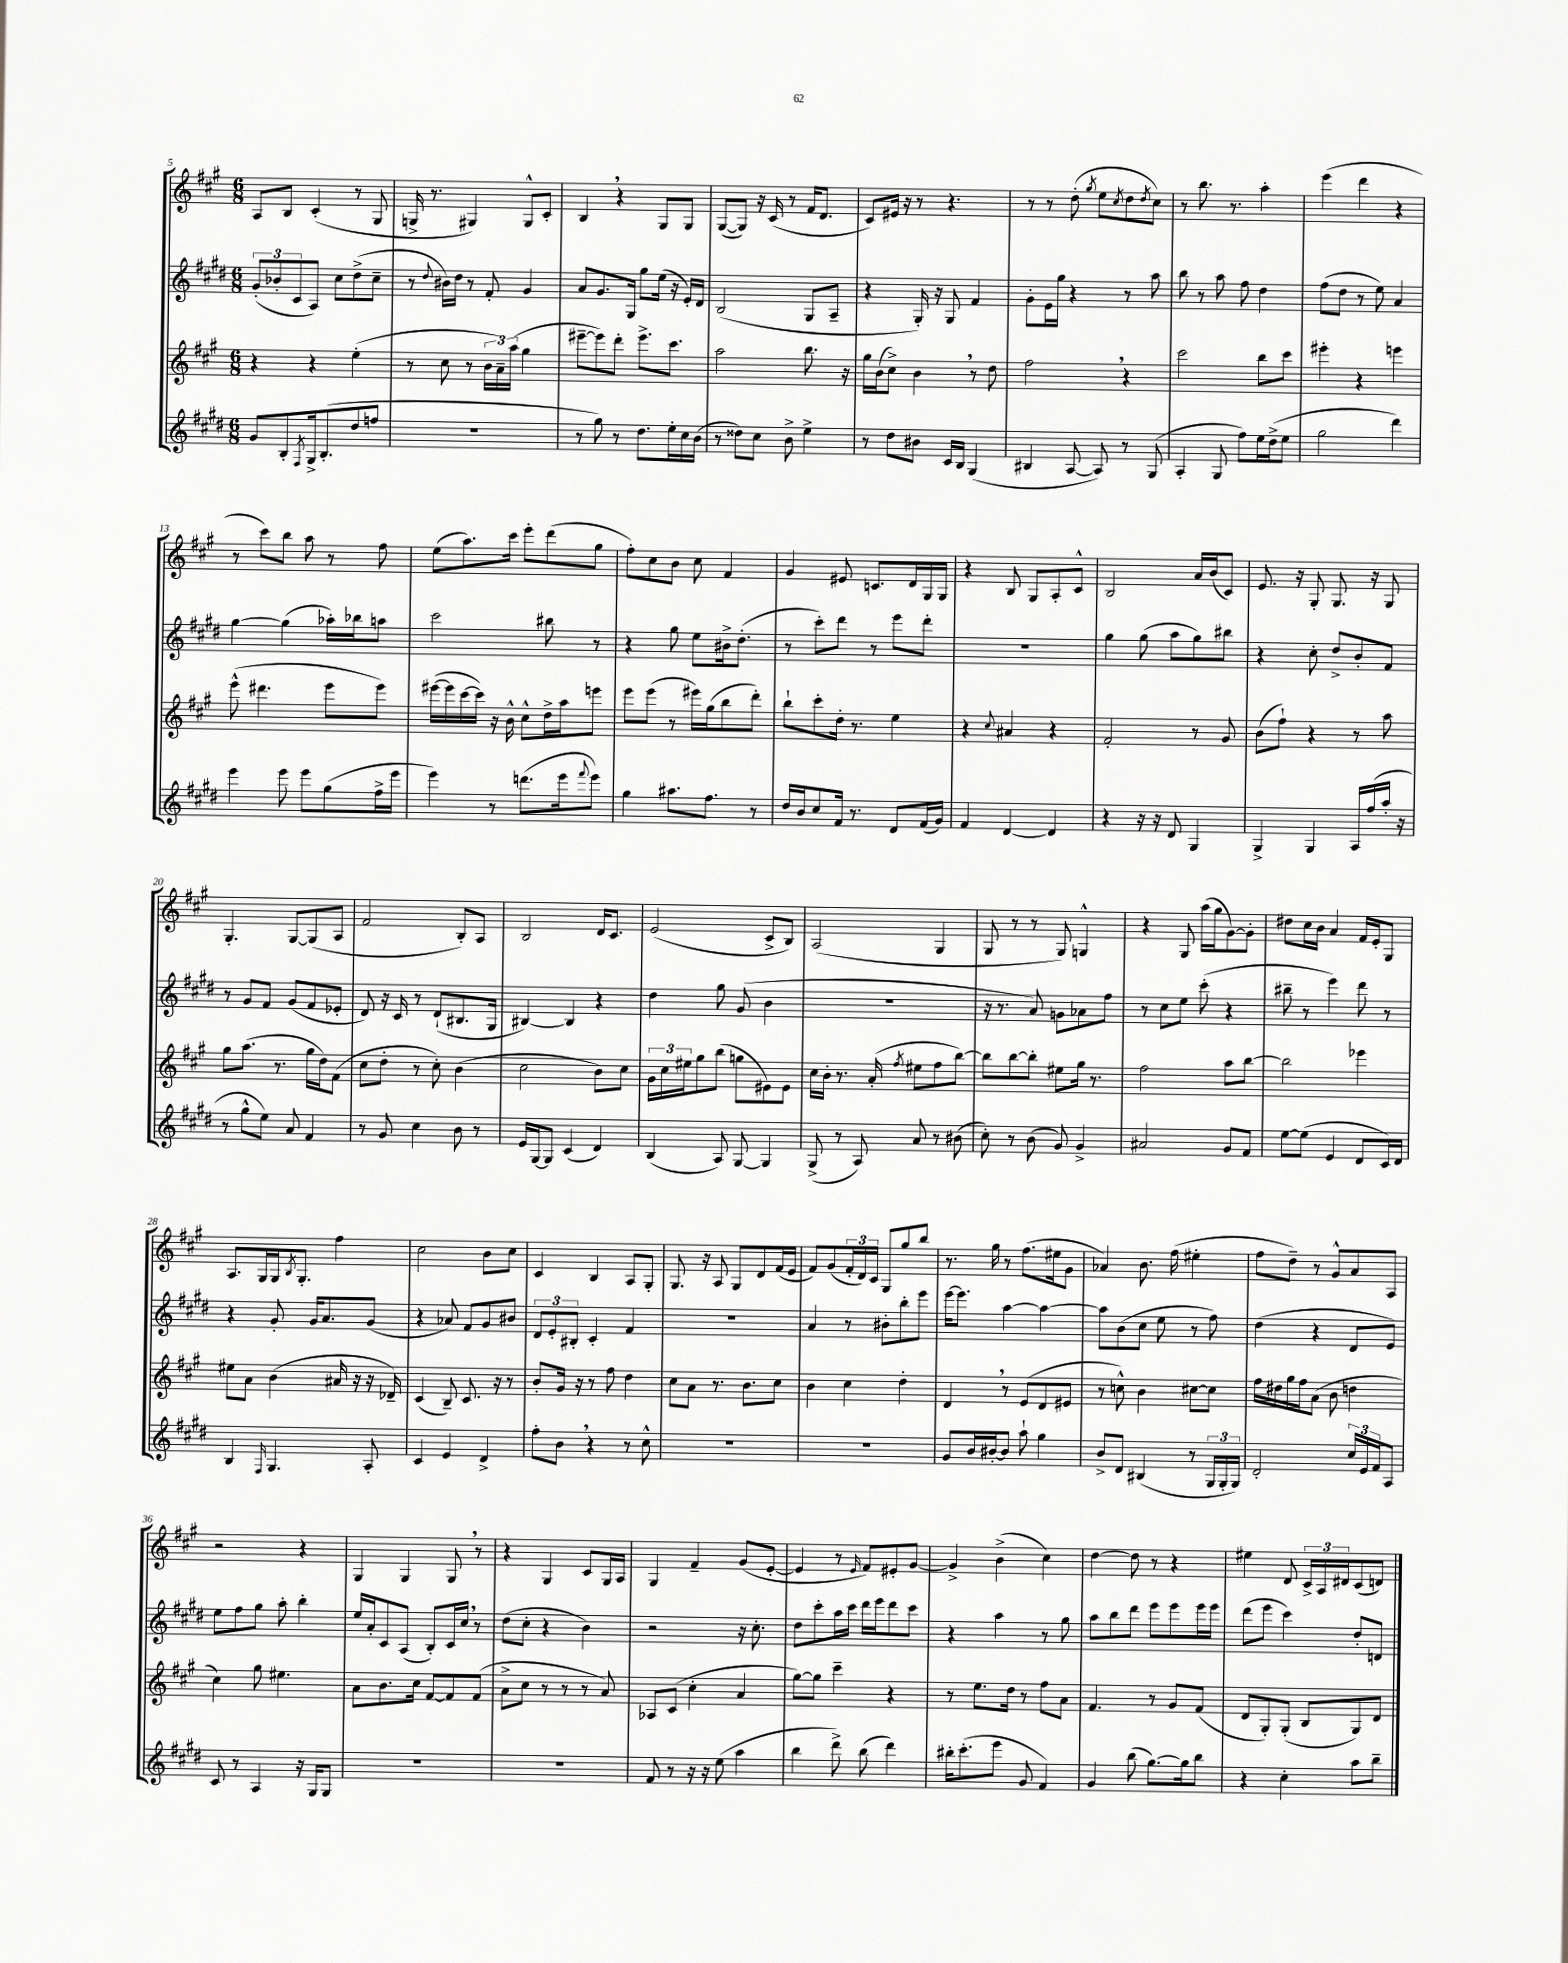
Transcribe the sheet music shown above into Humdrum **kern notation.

**kern	**kern	**kern	**kern
*staff4	*staff3	*staff2	*staff1
*clefG2	*clefG2	*clefG2	*clefG2
*k[f#c#g#d#]	*k[f#c#g#]	*k[f#c#g#d#]	*k[f#c#g#]
*M6/8	*M6/8	*M6/8	*M6/8
8g#	4r	(12g#'	8A
.	.	12b-'	.
8B'	.	.	8B
.	.	12c#	.
8qF#	.	.	.
16G#^	4r	8A)	(4c#'
(8.B'	.	.	.
.	.	8cc#	.
8dd#	(4ee'	(8dd#^	8r
8ff	.	8cc#~	8G#
=	=	=	=
2.r	8r	8r	16G^
.	.	.	8.r
.	.	8qqdd#	.
.	8cc#	16b#)	.
.	.	16dd#	.
.	8r	8r	4G#)
.	24b	8f#'	.
.	24a~)	.	.
.	(24aa	.	.
.	4gg#	4g#	8G#^^
.	.	.	8c#'
=	=	=	=
8r	[8eee#~	8a	4B
8gg#)	8eee#])	8.g#	.
8r	8ddd'	.	4r
.	.	16G#	.
8.dd#	8.eee#^	8gg#	.
.	.	(16ee	8G#
16ee'	8.ccc#	16r	.
16cc#	.	16e')	8G#
(16b	.	16d#	.
=	=	=	=
8r	2aa	(2B	([8G#
8dd##)	.	.	8G#])
8cc#	.	.	16r
.	.	.	(16c#
8b^	.	.	8r
4ee^	8.bb	8G#	16f#
.	.	.	8.d
.	.	8A~	.
.	16r	.	.
=	=	=	=
8r	16gg#	4r	8c#)
.	(16b	.	.
8dd#	8cc#^)	.	16e#
.	.	.	16r
8b#	4b	16G#')	8r
.	.	16r	.
16c#	.	8G#	4.r
16B	.	.	.
(4G#	8r	4f#	.
.	8dd	.	.
=	=	=	=
4B#	2ff#	8g#'	8r
.	.	16e	8r
.	.	16gg#	.
[8A	.	4r	(8dd'
.	.	.	8qgg#
8A])	.	.	8ee
.	.	.	8qcc#
8r	4r	8r	8dd
.	.	.	8qdd
(8G#	.	8aa	8cc#)
=	=	=	=
4A'	2ccc#	8bb	8r
.	.	8r	8.bb
8G#	.	8aa	.
.	.	.	8.r
8ff#)	.	8ff#	.
16ee	8bb	4dd#	4aa'
(16dd#^	.	.	.
8ee	8ccc#	.	.
=	=	=	=
2gg#	4eee#'	(8ff#	(4eee
.	.	8dd#	.
.	4r	8r	4ddd
.	.	8ee)	.
4ddd#)	4eee	4a	4r
=	=	=	=
4eee	(8eee^^	[4gg#	8r
.	4.ddd#	.	8ccc#)
8eee	.	(4gg#]	8bb
8eee	.	.	8aa
(8gg#	8eee	16aa-')	8r
.	.	16bb-	.
16ff#^	8eee)	8aa	8ff#
16eee	.	.	.
=	=	=	=
4eee)	([16eee#	2ccc#	(8ee
.	16eee#]	.	.
.	[16ccc#	.	8.aa)
.	16ccc#])	.	.
8r	16r	.	.
.	16b^^	.	16ccc#
(8.ddd	8cc#^^	.	8eee'
.	16dd^	8bb#	(8ddd
16eee	16aa	.	.
8qqfff#	.	.	.
8eee)	8eee	8r	8gg#
=	=	=	=
4gg#	8eee	4r	8ff#')
.	(8eee	.	8cc#
8.aa#	8r	8gg#	8b
.	16eee#)	8ee	8cc#
8.ff#	(16gg#	.	.
.	8bb	16b#^	4f#
.	.	(8.dd#'	.
8r	8ddd')	.	.
=	=	=	=
16dd#	8bb`	8r	4g#
16b	.	.	.
8cc#	8ccc#'	8ccc#')	.
16f#	16dd'	8ddd#	8e#
8.r	8.r	.	.
.	.	8r	8.c
8d#	4ee	8eee	.
.	.	.	16d
(16f#	.	8ddd#'	16G#
16g#)	.	.	16G#
=	=	=	=
4f#	4r	2.r	4r
.	8qqcc#	.	.
[4d#	4a#	.	8B
.	.	.	8G#
4d#]	4r	.	8A'
.	.	.	8c#^^
=	=	=	=
4r	2f#'	4gg#	2B
16r	.	(8gg#	.
16r	.	.	.
8d#	.	8aa	.
4G#	8r	8gg#)	16a
.	.	.	(16b
.	8g#	8bb#	8c#)
=	=	=	=
4G#^	(8b	4r	8.e
.	8ff#`)	.	.
.	.	.	16r
4G#	4r	8cc#'	8G#'
.	.	8dd#^	8.G#
16A	8r	8b'	.
(16ff#	.	.	16r
16aa'	8aa	8f#	8G#
16r	.	.	.
=	=	=	=
8r	8gg#	8r	4.G#'
8gg#^^	(8.aa	8g#	.
8ee)	.	8f#	.
.	8.r	.	.
8a	.	(8g#	[8G#
4f#	16gg#	8f#	(8G#]
.	16dd)	.	.
.	(8f#	8e-'	8A
=	=	=	=
8r	8cc#	8d#)	2f#
8g#	8dd'	16r	.
.	.	16c#	.
4cc#	8r	8r	.
.	8cc#')	(8d#`	.
8b	(4b	8.B#	8B')
8r	.	.	8A
.	.	16G#	.
=	=	=	=
16e	2cc#	[4B#)	2B
[16G#	.	.	.
8G#]	.	.	.
(4c#	.	4B#]	.
4d#)	8b)	4r	16d
.	.	.	8.c#
.	8cc#	.	.
=	=	=	=
(4B	24g#	4dd#	(2e
.	24cc#	.	.
.	24ee#	.	.
.	8gg#	.	.
8A)	(8bb	8gg#	.
[8G#	8gg	(8g#	.
4G#]	8e#)	4b	8c#^
.	8e#	.	8B)
=	=	=	=
(8G#^	16cc#	2.r	(2A
.	16b'	.	.
8r	8.r	.	.
8A)	.	.	.
.	(16a'	.	.
.	8qff#	.	.
8a	8ee#	.	.
8r	8ff#	.	4G#
(8b#	[8bb)	.	.
=	=	=	=
8cc#')	8bb]	16r	8G#
.	.	8.r	.
8r	[8bb	.	8r
(8b	8bb']	8a)	8r
8g#)	8ee#	8g	8G#)
4g#^	16gg#	8a-	4G^^
.	8.r	.	.
.	.	8ff#	.
=	=	=	=
2a#	2ff#	8r	4r
.	.	8cc#	.
.	.	8ee	8G#
.	.	(8ccc#'	(16aa
.	.	.	16gg#
8g#	8aa	4r	[8g#)
8f#	[8bb	.	8g#']
=	=	=	=
[8ee	2bb]	8bb#~	8dd#
(8ee]	.	8r	16cc#
.	.	.	16b
4e	.	4eee)	4a
8d#	4eee-	8ddd#	16f#
.	.	.	16e'
16c#)	.	8r	8G#
16d#	.	.	.
=	=	=	=
4B	8ee#	4r	8.A
.	8a	.	.
.	.	.	16G#
16qqF#	.	.	.
4.G#	(4b	8g#'	16G#
.	.	.	8qB
.	.	.	8.G#'
.	.	16g#	.
.	.	8.a	.
.	16a#	.	4ff#
.	16r	.	.
8A'	16r	(8g#	.
.	16d-~)	.	.
=	=	=	=
4c#	(4c#	4r	2cc#
4e	8B~)	8a-)	.
.	8.c#	8f#	.
4d#^	.	8g#	8b
.	16r	.	.
.	8r	8b#	8cc#
=	=	=	=
8ff#'	8b'	12d#	4c#
.	.	12e'	.
8b	16g#	.	.
.	.	12B#'	.
.	16r	.	.
4r	8r	4c#'	4B
.	8ff#	.	.
8r	4dd	4f#	8A
8cc#^^	.	.	8G#'
=	=	=	=
2.r	8cc#	2.r	8.G#
.	8a	.	.
.	.	.	16r
.	8.r	.	8A
.	.	.	8G#
.	8.b	.	.
.	.	.	8d
.	8cc#	.	(16f#
.	.	.	16e
=	=	=	=
2.r	4b	4a	8f#)
.	.	.	(8g#
.	4cc#	8r	24f#'
.	.	.	24d)
.	.	.	24c#
.	.	8b#'	8G#
.	4dd'	8bb'	8gg#
.	.	8eee	8bb
=	=	=	=
8g#	4d	[16eee	8.r
.	.	8.eee]	.
16b	.	.	.
[16b#'	.	.	16gg#
8b#]	8r	[4aa	8r
8aa`	(8e	.	(8.ff#
4gg#	8d	4aa_	.
.	.	.	16ee#
.	8e#	.	8g#
=	=	=	=
8b^	8r	8aa]	4a-)
8d#	8cc^^)	(8b	.
(4B#	4b	8cc#	8.b
.	.	8ee	.
.	.	.	(16ff#
8r	[8cc#	8r	4ee#'
24G#	8cc#]	8ff#)	.
24G#'	.	.	.
24G#)	.	.	.
=	=	=	=
2d#'	16ff#	(4dd#	8ff#
.	16dd#	.	.
.	16gg#	.	8dd~)
.	16ff#	.	.
.	(8a	4r	8r
.	8b	.	8g#^^
24cc#	4dd	8d#	8a
24e	.	.	.
24f#	.	.	.
8A	.	8e)	8A
=	=	=	=
8c#	4cc#)	8ee	2r
8r	.	8ff#	.
4A	8gg#	8gg#	.
.	4.ee#	8aa'	.
16r	.	4bb'	4r
16G#	.	.	.
8G#	.	.	.
=	=	=	=
2.r	8a	16ee	4G#
.	.	16a'	.
.	8.b	8c#	.
.	.	(8A	4G#
.	16cc#	.	.
.	[8f#	8B')	.
.	8f#]	16c#	8G#
.	.	16cc#	.
.	(8f#	8r	8r
=	=	=	=
2.r	8a^	(8dd#	4r
.	8cc#	8cc#'	.
.	8r	4r	4G#
.	8r	.	.
.	8r	4b)	8c#
.	8a)	.	16G#
.	.	.	16A
=	=	=	=
8f#	8A-	2r	4G#
8r	(8c#	.	.
16r	4cc#'	.	4f#~
16r	.	.	.
(8ee	.	.	.
4aa	4a	16r	(8g#
.	.	8.cc#'	.
.	.	.	[8e'
=	=	=	=
4bb	[8gg#)	8dd#	4e]
.	8gg#]	8ccc#'	.
8ddd#^)	4ccc#~	16aa	8r
.	.	16ccc#	.
.	.	.	16qqe
(8bb	.	16ddd#	8f#)
.	.	16eee	.
4ddd#)	4r	8ddd#	8e#'
.	.	8ccc#	[8g#
=	=	=	=
16bb#'	8r	4r	4g#^]
(8.ccc#'	.	.	.
.	8.ee	.	.
8eee	.	4aa	(4b^
.	16dd	.	.
8g#	8r	.	.
4f#)	8ff#	8r	4cc#)
.	8a	8gg#	.
=	=	=	=
4g#	4.f#	8aa	[4dd
.	.	8bb	.
(8bb	.	8ddd#	8dd]
[8.gg#)	8r	8eee	8r
.	8g#	8eee	4r
16gg#]	.	.	.
8bb	(8f#	16eee	.
.	.	16eee	.
=	=	=	=
4r	8d	(8ddd#	4ee#
.	8G#')	8eee	.
4cc#'	(8G#'	4ccc#)	8d
.	8B	.	24c#^
.	.	.	24A
.	.	.	24d#
8aa	8G#)	8dd#'	(8c#
8bb~	8d	8d	8d)
==	==	==	==
*-	*-	*-	*-
